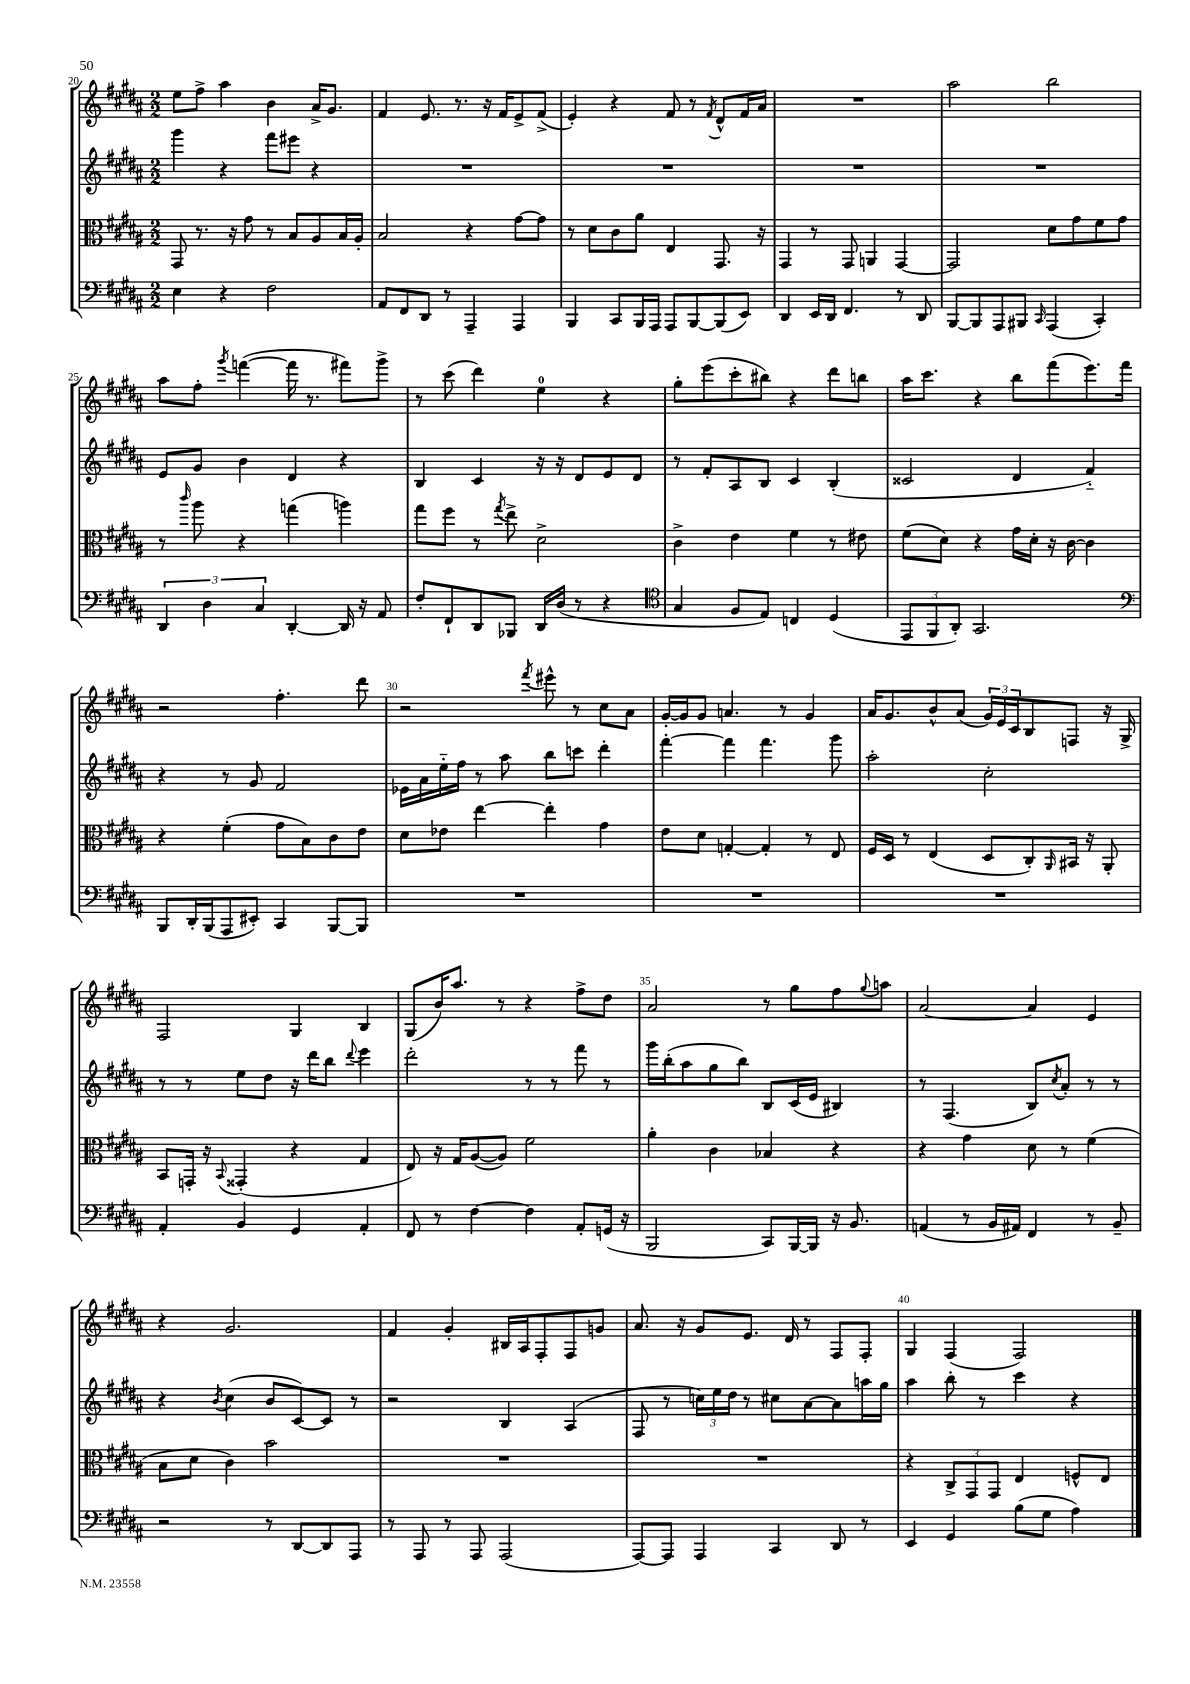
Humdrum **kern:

**kern	**kern	**kern	**kern
*part4	*part3	*part2	*part1
*staff4	*staff3	*staff2	*staff1
*clefF4	*clefC3	*clefG2	*clefG2
*k[f#c#g#d#a#]	*k[f#c#g#d#a#]	*k[f#c#g#d#a#]	*k[f#c#g#d#a#]
*M2/2	*M2/2	*M2/2	*M2/2
=20	=20	=20	=20
4E\	8GG#/	4ggg#\	8ee\L
.	8.r	.	8ff#^\J
4r	.	4r	4aa#\
.	16r	.	.
.	8g#\	.	.
2F#\	8r	8fff#\L	4b\
.	8B/L	8eee#X\J	.
.	8A#/	4r	16a#^/KL
.	.	.	8.g#/J
.	16B/L	.	.
.	16A#'/JJ	.	.
=21	=21	=21	=21
8AA#/L	2B/	1r	4f#/
8FF#/	.	.	.
8DD#/J	.	.	8.e/
8r	.	.	.
.	.	.	8.r
4AAA#~/	4r	.	.
.	.	.	16r
.	.	.	16f#/KL
4AAA#/	[8g#\L	.	8e^/
.	8g#\J]	.	(8f#^/J
=22	=22	=22	=22
4BBB/	8r	1r	4e'/)
.	8d#\L	.	.
8CC#/L	8c#\	.	4r
16BBB/L	8a#\J	.	.
16AAA#/JJ	.	.	.
8AAA#/L	4E/	.	8f#/
[8BBB/	.	.	8r
.	.	.	8qf#/
(8BBB/]	8.GG#/	.	8d#^^/L
8EE/J)	.	.	16f#/L
.	16r	.	16a#/JJ
=23	=23	=23	=23
4DD#/	4GG#/	1r	1r
16EE/LL	8r	.	.
16DD#/JJ	.	.	.
4.FF#/	8GG#/	.	.
.	4AAn/	.	.
8r	[4GG#/	.	.
8DD#/	.	.	.
=24	=24	=24	=24
[8BBB/L	2GG#/]	1r	2aa#\
8BBB/]	.	.	.
8AAA#/	.	.	.
8BBB#X/J	.	.	.
16qqCC#/	.	.	.
(4AAA#/	8d#\L	.	2bb\
.	8g#\	.	.
4CC#'/)	8f#\	.	.
.	8g#\J	.	.
!!LO:LB:g=z
=25	=25	=25	=25
6DD#/	8r	8e/L	8aa#\L
.	16qqccc#/	.	.
.	8aa#\	8g#/J	8ff#'\J
6D#\	.	.	.
.	.	.	8qggg#/
.	4r	4b\	([4fffn\
6C#/	.	.	.
[4DD#'/	(4ggn\	4d#/	16fff\]
.	.	.	8.r
16DD#/]	4aan\)	4r	8fff#X\L)
16r	.	.	.
8AA#/	.	.	8ggg#^\J
=26	=26	=26	=26
8F#'/L	8gg#\L	4B/	8r
8FF#`/	8ff#\J	.	(8ccc#\
8DD#/	8r	4c#/	4ddd#\)
.	8qgg#/	.	.
8BBB-X/J	8ee^\	.	.
16DD#/LL	2d#^\	16r	4ee\
(16D#/JJ	.	16r	.
8r	.	8d#/L	.
4r	.	8e/	4r
.	.	8d#/J	.
=27	=27	=27	=27
*clefC4	*	*	*
4G#/	4c#^\	8r	8gg#'\L
.	.	8f#'/L	(8eee\
8F#/L	4e\	8A#/	8ccc#'\
8E/J)	.	8B/J	8bb#X\J)
4Cn/	4f#\	4c#/	4r
(4D#/	8r	(4B'/	8ddd#\L
.	8e#X\	.	8bbn\J
=28	=28	=28	=28
12EE/L	(8f#\L	2c##X/	16aa#\KL
.	.	.	8.ccc#\J
12FF#/	.	.	.
.	8d#\J)	.	.
12AA#'/J)	.	.	.
2.GG#/	4r	.	4r
.	16g#\LL	4d#/	8bb\L
.	16d#'\JJ	.	.
.	16r	.	(8fff#\
.	[16c#\	.	.
.	4c#\]	4f#/)	8.eee\)
.	.	.	16fff#\Jk
!!LO:LB:g=z
=29	=29	=29	=29
*clefF4	*	*	*
8BBB/L	4r	4r	2r
16DD#'/L	.	.	.
(16BBB/J	.	.	.
8AAA#/	(4f#'\	8r	.
8EE#X'/J)	.	8g#/	.
4CC#/	8g#\L	2f#/	4.ff#'\
.	8B\)	.	.
[8BBB/L	8c#\	.	.
8BBB/J]	8e\J	.	8ddd#\
=30	=30	=30	=30
1r	8d#\L	16e-X\LL	2r
.	.	16a#\	.
.	8e-X\J	16ee\	.
.	.	16ff#\JJ	.
.	[4ee\	8r	.
.	.	8aa#\	.
.	.	.	8qfff#/
.	4ee'\]	8bb\L	8eee#X^^\
.	.	8cccn\J	8r
.	4g#\	4ddd#'\	8cc#\L
.	.	.	8a#\J
=31	=31	=31	=31
1r	8e\L	[4fff#'\	[16g#'/LL
.	.	.	16g#/J]
.	8d#\J	.	8g#/J
.	[4Gn'/	4fff#\]	4.an/
.	4G'/]	4.fff#\	.
.	.	.	8r
.	8r	.	4g#/
.	8E/	8ggg#\	.
=32	=32	=32	=32
1r	16F#/LL	2aa#'\	16a#/KL
.	16D#/JJ	.	8.g#/
.	8r	.	.
.	(4E/	.	8b^^/
.	.	.	(8a#/J
.	8D#/L	2cc#'\	24g#/LL)
.	.	.	24e/
.	.	.	24c#/J
.	8C#'/)	.	8B/
.	16qqAA#/	.	.
.	16BB#X/Jk	.	8Fn/J
.	16r	.	.
.	8AA#'/	.	16r
.	.	.	16G#^/
!!LO:LB:g=z
=33	=33	=33	=33
4AA#'/	8BB/L	8r	2F#/
.	16GGn'/Jk	8r	.
.	16r	.	.
.	8qqBB/	.	.
4BB/	(4GG##X'/	8ee\L	.
.	.	8dd#\J	.
4GG#/	4r	16r	4G#/
.	.	16ddd#\KL	.
.	.	8bb\J	.
.	.	8qqddd#/	.
4AA#'/	4G#/	4eee\	4B/
=34	=34	=34	=34
8FF#/	8E/)	2ddd#'\	(8G#/L
8r	16r	.	16b/K)
.	16G#/KL	.	8.aa#/J
[4F#\	([8A#/	.	.
.	8A#/J])	.	8r
4F#\]	2f#\	8r	4r
.	.	8r	.
8AA#'/L	.	8fff#\	8ff#^\L
(16GGn/Jk	.	8r	8dd#\J
16r	.	.	.
=35	=35	=35	=35
2BBB/	4a#'\	16ggg#\LL	2a#/
.	.	(16bb'\J	.
.	.	8aa#\	.
.	4c#\	8gg#\	.
.	.	8bb\J)	.
8CC#/L)	4B-X/	8B/L	8r
[16BBB/L	.	(16c#/L	8gg#\L
16BBB/JJ]	.	16e/JJ	.
16r	4r	4B#X/)	8ff#\
8.BB/	.	.	.
.	.	.	8qqgg#/
.	.	.	8aan\J
=36	=36	=36	=36
(4AAn/	4r	8r	[2a#/
.	.	(4.F#/	.
8r	4g#\	.	.
16BB/LL	.	.	.
16AA#X/JJ)	.	.	.
4FF#/	8d#\	8B/L)	4a#/]
.	.	8qcc#/	.
.	8r	8a#'/J	.
8r	(4f#\	8r	4e/
8BB~/	.	8r	.
!!LO:LB:g=z
=37	=37	=37	=37
2r	8B\L	4r	4r
.	8d#\J	.	.
.	.	8qb/	.
.	4c#\)	(4cc#\	2.g#/
8r	2b\	8b/L	.
[8DD#/L	.	[8c#/)	.
8DD#/]	.	8c#/J]	.
8AAA#/J	.	8r	.
=38	=38	=38	=38
8r	1r	2r	4f#/
8AAA#/	.	.	.
8r	.	.	4g#'/
8AAA#/	.	.	.
(2AAA#/	.	4B/	16B#X/LL
.	.	.	16A#/J
.	.	.	8F#'/
.	.	(4A#/	8F#/
.	.	.	8gn/J
=39	=39	=39	=39
[8AAA#/L)	1r	8F#/	8.a#/
8AAA#/J]	.	8r	.
.	.	.	16r
4AAA#/	.	24ccn\LL)	8g#/L
.	.	24ee\	.
.	.	24dd#\JJ	.
.	.	8r	8.e/J
4CC#/	.	8cc#X\L	.
.	.	.	16d#/
.	.	[8a#\	8r
8DD#/	.	8a#\]	8F#/L
8r	.	16aan\L	8F#'/J
.	.	16gg#\JJ	.
=40	=40	=40	=40
4EE/	4r	4aa#\	4G#/
4GG#/	12C#^/L	8bb'\	(4F#/
.	12GG#/	.	.
.	.	8r	.
.	12GG#/J	.	.
(8B\L	4E/	4ccc#\	2F#/)
8G#\J	.	.	.
4A#\)	8Fn^^/L	4r	.
.	8E/J	.	.
==	==	==	==
*-	*-	*-	*-
